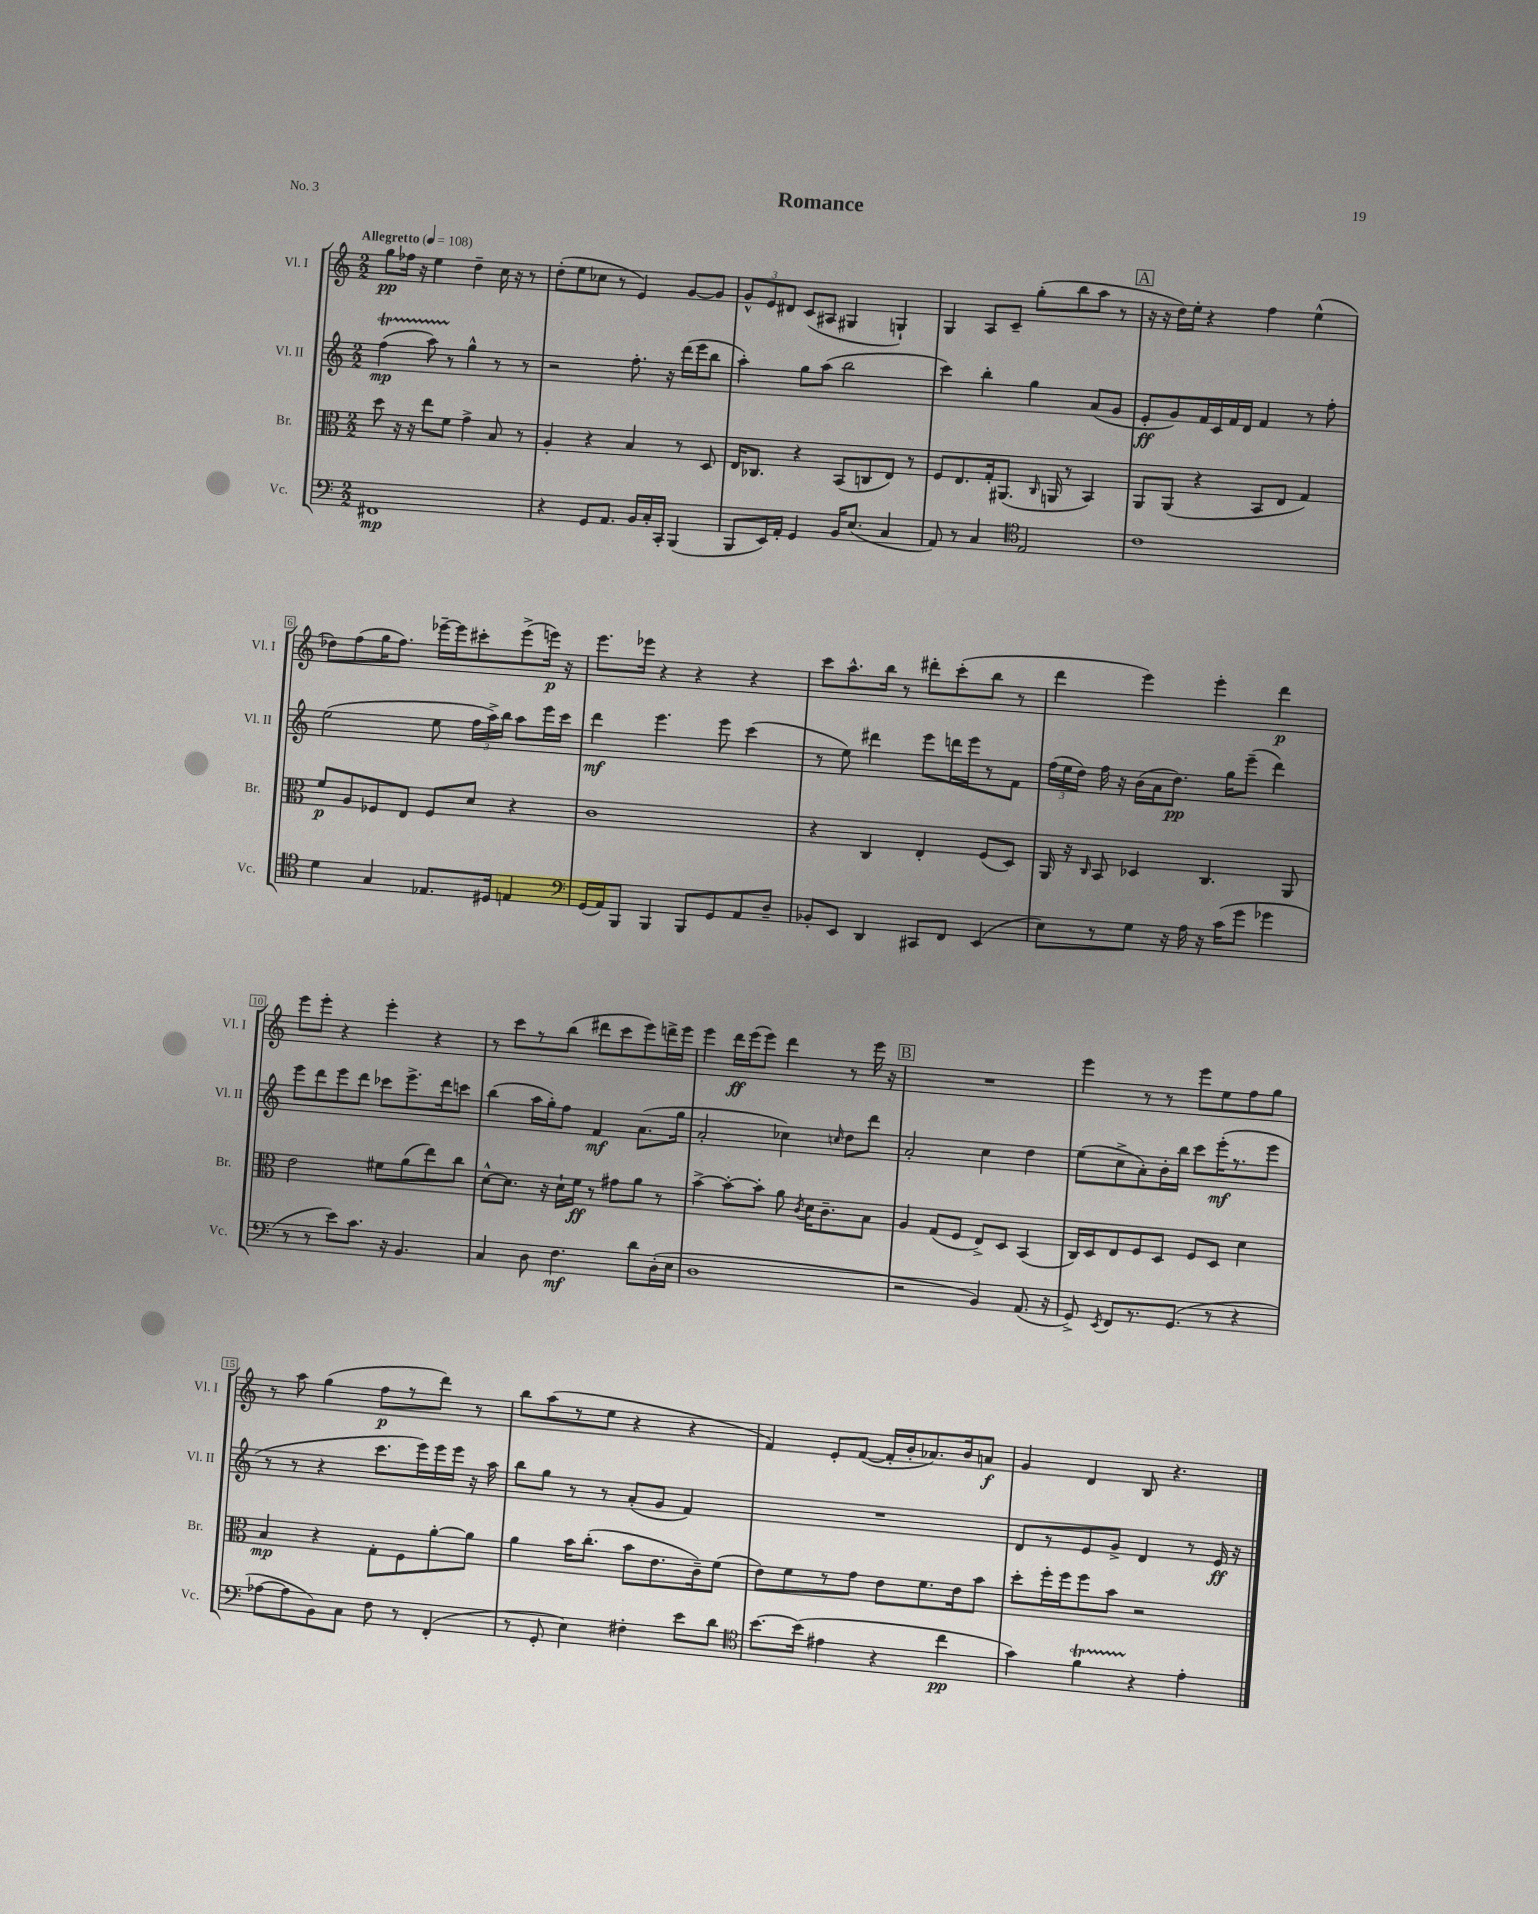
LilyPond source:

\header { title = "Romance" piece = "No. 3" }
<<
\new StaffGroup <<
\new Staff = "s0" \with { instrumentName = "Vl. I" shortInstrumentName = "Vl. I" } {
    \clef treble \key c \major \numericTimeSignature \time 2/2 \tempo "Allegretto" 4 = 108
    \autoBeamOff g''8[\pp fes''16] r16 e''4 d''4-- c''16 r16 r8 |
    d''8[-.( e''8 ces''8] r8 e'4) g'8[~ g'8] |
    \tuplet 3/2 { g'8[-^ e'8 dis'8] } c'8[( ais8] gis4 g4-!) |
    g4 a8[ c'8]-- g''8[-.( b''8 a''8] r8 |
    \mark \markup { \box "A" } r16 r16 d''16[) e''16]-. r4 f''4 e''4-^( |
    des''8[) f''8( g''16 f''8.]) ees'''16[~-- ees'''16 cis'''8-. ees'''8->( e'''16]\p) r16 |
    e'''8.[ ees'''16] r4 r4 r4 |
    c'''8[ a''8.-^ b''16] r8 dis'''8[-. c'''8-.( b''8] r8 |
    d'''4 e'''4) e'''4-. d'''4\p |
    e'''8[ e'''8]-. r4 e'''4-. r4 |
    r8 c'''8[ r8 b''8]( dis'''8[ c'''8 e'''8) d'''16-> e'''16] |
    e'''4 d'''16[\ff e'''16( e'''8]) d'''4 r8 e'''16 r16 |
    \mark \markup { \box "B" } R1 |
    e'''4 r8 r8 e'''8[ e''8 f''8 g''8] |
    r8 a''8 g''4( f''8[\p r8 d'''8]) r8 |
    b''8[ a''8( r8 e''8] r4 r4 |
    f'4) e'8[-. f'8]~( f'16[-. b'16-. aes'8.) b'16 a'8]\f |
    g'4 d'4 b8 r4. \bar "|." |
}
\new Staff = "s1" \with { instrumentName = "Vl. II" shortInstrumentName = "Vl. II" } {
    \clef treble \key c \major \numericTimeSignature \time 2/2
    \autoBeamOff f''4\startTrillSpan\mp( a''8) r8\stopTrillSpan g''4-^ r8 r8 |
    r2 f''8.-. r16 d'''16[( e'''16 b''8] |
    a''4-.) g''8[ a''8]( b''2 |
    c'''4) b''4-. g''4 a'8[( g'8] |
    \mark \markup { \box "A" } e'8[-.\ff g'8) f'16 c'16 f'16 d'16] f'4 r8 f''8-. |
    e''2( e''8 \tuplet 3/2 { f''16[ a''16->) b''16] } a''8[ e'''16 c'''16] |
    d'''4\mf e'''4. e'''8 c'''4( |
    r8 e''8) dis'''4 e'''8[ d'''16 e'''16 r8 f'8] |
    \tuplet 3/2 { f''16[( e''16 d''16]) } f''16 r16 b'16[( a'16 d''8.]\pp) g''16[ e'''8]--( d'''4) |
    e'''8[ d'''8 e'''8 d'''8] ces'''8[ e'''8.-> d'''16 c'''8] |
    b''4( a''16[ g''16-.) f''8] f'4\mf a'8.[( g''16] |
    a'2-. ces''4) \grace { c''16 } d''8[ d'''8] |
    \mark \markup { \box "B" } a'2-. c''4 d''4 |
    e''8[( c''8-> a'8-.) b'16-. b''16] c'''8[ e'''16-.\mf( r8. e'''8] |
    r8 r8 r4 c'''8.[ e'''16) e'''16 e'''16] r16 a''16 |
    b''8[ g''8] r8 r8 a'8[-.( g'8] f'4) |
    R1 |
    d'8[ r8 e'8 g'8]-> d'4 r8 e'16\ff r16 \bar "|." |
}
\new Staff = "s2" \with { instrumentName = "Br." shortInstrumentName = "Br." } {
    \clef alto \key c \major \numericTimeSignature \time 2/2
    \autoBeamOff d''8 r16 r16 e''8[ f'8] g'4-> b8 r8 |
    a4-. r4 b4 r8 d8 |
    e16[ ces8.] r4 b,8[( c8 e8]) r8 |
    f8[ e8. g16-. ais,8.]( \grace { c16 } a,16 r8 b,4) |
    \mark \markup { \box "A" } a,8[ a,8]( r4 b,8[ e8] g4) |
    f'8[\p a8 fes8 e8] fes8[ d'8] r4 |
    c'1 |
    r4 c4 e4-. f8[( d8]) |
    a,16 r16 \grace { c16 } b,8 des4 c4. a,8 |
    e'2 fis'8[ a'8( e''8) c''8] |
    d'8[~-^ d'8.] r16 d'16[-! f'16]\ff r8 gis'8[ a'8] r8 |
    b'4~-> b'8[~-. b'8]-. a'8 \acciaccatura { c'8 } d'16[ c'8.-- b8] |
    \mark \markup { \box "B" } a4 g8[( f8] e8[->) d8] b,4( |
    c16[) d16 e8 f8 d8] f8[ d8] d'4 |
    b4\mp r4 g8[-. f8 a'8~-. a'8] |
    a'4 b'16[ c''8.]-.( b'8[ e'8. c'16--) f'8]( |
    e'8[) f'8 r8 g'8] e'8[ f'8. e'16 b'8] |
    d''8[-. f''16-. f''16 f''8 b'8] r2 \bar "|." |
}
\new Staff = "s3" \with { instrumentName = "Vc." shortInstrumentName = "Vc." } {
    \clef bass \key c \major \numericTimeSignature \time 2/2
    \autoBeamOff fis,1\mp |
    r4 g,8[ a,8.] b,16[ c16-. c,16]-. b,,4( |
    b,,8[ e,16) a,16]-. g,4 b,16[ e8.]( c4 |
    a,8) r8 c4 \clef tenor e2 |
    \mark \markup { \box "A" } c'1 |
    d'4 g4 ees8.[ dis16] e4 |
    \clef bass g,16[( a,16) b,,8] b,,4 b,,8[ g,8 a,8 d8]-- |
    bes,8[-. e,8] d,4 cis,8[ f,8] e,4( |
    e8[) r8 g8] r16 a16 r16 c'16[( g'8] ges'4 |
    r8 r8 e'8[) c'8.] r16 b,4. |
    c4 d8 f4.\mf d'8[ d16-.( e16] |
    d1 |
    \mark \markup { \box "B" } r2 b,4) a,8.( r16 |
    g,8->) \acciaccatura { e,8 } f,8[ r8. g,8.]( r8 r4 |
    aes8[~ aes8 b,8) c8] f8 r8 f,4-.( |
    r8 g,8-. e4) fis4-. e'8[ d'8] |
    \clef tenor b'8.[~ b'16]( eis'4 r4 c''4\pp |
    g'4) f'4\startTrillSpan r4\stopTrillSpan e'4-. \bar "|." |
}
>>
>>
\layout { \context { \Score \override BarNumber.stencil = #(make-stencil-boxer 0.1 0.3 ly:text-interface::print) } }
